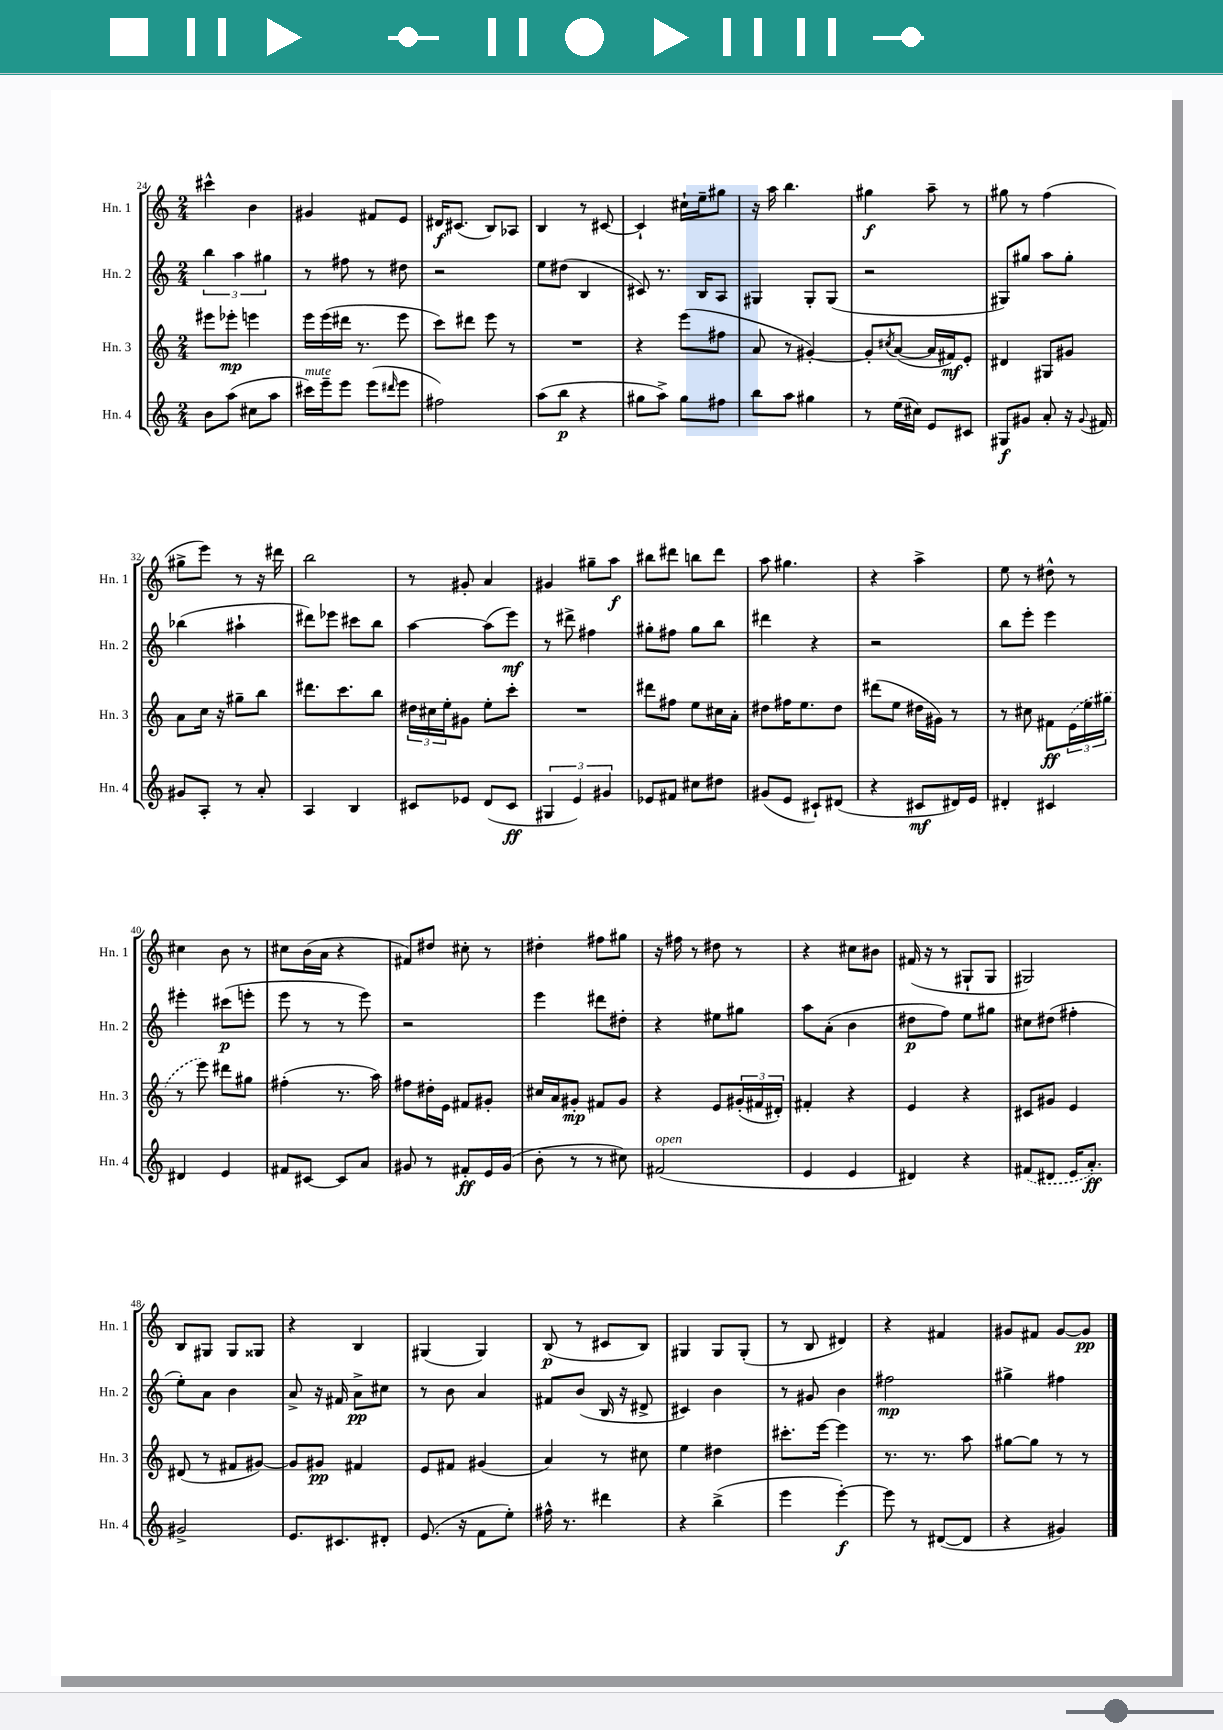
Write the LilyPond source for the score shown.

<<
\new StaffGroup <<
\new Staff = "s0" \with { instrumentName = "Hn. 1" shortInstrumentName = "Hn. 1" } {
    \clef treble \key c \major \numericTimeSignature \time 2/4
    cis'''4-^ b'4 |
    gis'4 fis'8 e'8 |
    dis'16\f cis'8.( b8) aes8 |
    b4 r8 cis'8~ |
    cis'4-! cis''16-! e''16-- gis''8 |
    r16 a''16 b''4. |
    gis''4\f a''8-- r8 |
    gis''8 r8 f''4( |
    gis''8-> e'''8) r8 r16 dis'''16 |
    b''2 |
    r8 gis'8-. a'4 |
    gis'4 gis''8-- a''8\f |
    bis''8 dis'''8 b''8 dis'''8 |
    a''8 gis''4. |
    r4 a''4-> |
    e''8 r8 dis''8-^ r8 |
    cis''4 b'8 r8 |
    cis''8 b'16( a'16 r4 |
    fis'8) dis''8 cis''8-. r8 |
    dis''4-. fis''8 gis''8 |
    r16 fis''16 r8 dis''8 r8 |
    r4 cis''8 bis'8 |
    fis'16( r16 r8 gis8-! gis8 |
    gis2) |
    b8 gis8 gis8 gisis8 |
    r4 b4 |
    gis4( gis4) |
    b8\p( r8 cis'8 b8) |
    gis4 gis8 gis8-.( |
    r8 b8 dis'4) |
    r4 fis'4 |
    gis'8 fis'8 gis'8~ gis'8\pp \bar "|." |
}
\new Staff = "s1" \with { instrumentName = "Hn. 2" shortInstrumentName = "Hn. 2" } {
    \clef treble \key c \major \numericTimeSignature \time 2/4
    \tuplet 3/2 { b''4 a''4 gis''4 } |
    r8 fis''8 r8 dis''8 |
    r2 |
    e''8 dis''8( b4 |
    cis'8) r8. b16 a8 |
    gis4 gis8-. gis8( |
    r2 |
    gis8) gis''8 a''8 gis''8-. |
    bes''4( ais''4-! |
    dis'''8) ees'''8 cis'''8 b''8 |
    a''4~ a''8( e'''8\mf) |
    r8 dis'''8-> fis''4 |
    gis''8-. fis''8 gis''8 b''8 |
    dis'''4 r4 |
    r2 |
    b''8 e'''8-. e'''4 |
    eis'''4-. cis'''8\p( e'''8-. |
    e'''8 r8 r8 e'''8) |
    r2 |
    e'''4 dis'''8 dis''8-. |
    r4 eis''8 gis''8 |
    a''8 a'8-.( b'4 |
    dis''8\p f''8) e''8 gis''8 |
    cis''8 dis''8( fis''4-. |
    e''8-.) a'8 b'4 |
    a'8-> r16 fis'16 a'8->\pp cis''8 |
    r8 b'8 a'4 |
    fis'8 b'8( b16 r16 dis'8-> |
    cis'4) b'4 |
    r8 gis'8 b'4 |
    fis''2\mp |
    gis''4-> fis''4 \bar "|." |
}
\new Staff = "s2" \with { instrumentName = "Hn. 3" shortInstrumentName = "Hn. 3" } {
    \clef treble \key c \major \numericTimeSignature \time 2/4
    eis'''8 ees'''8-.\mp e'''4 |
    e'''16 e'''16( dis'''16 r8. e'''8 |
    c'''8) dis'''8 e'''8 r8 |
    R2 |
    r4 e'''8( fis''8 |
    a'8 r8 gis'4~-.) |
    gis'8-. \acciaccatura { cis''8 } a'8~( a'16 fis'16\mf) e'8-. |
    dis'4 gis8 gis'8 |
    a'8 c''16 r16 gis''8-- b''8 |
    dis'''8. c'''8. b''8 |
    \tuplet 3/2 { dis''16 cis''16 e''16-. } gis'8 e''8-. c'''8-. |
    R2 |
    dis'''8 fis''8 e''8 cis''16 a'16-. |
    dis''8 fis''16 e''8. dis''8 |
    dis'''8( e''8 dis''16 gis'16) r8 |
    r8 cis''8 fis'8\ff \tuplet 3/2 { \once \slurDashed e'16( e''16 gis''16 } |
    r8 e'''8) dis'''8 gis''8 |
    fis''4-.( r8. a''16) |
    fis''8 dis''16-. e'16 fis'8 gis'8-. |
    cis''16 a'16 gis'8-.\mp fis'8 gis'8 |
    r4 e'8 \tuplet 3/2 { gis'16-.( fis'16 dis'16-.) } |
    fis'4-. r4 |
    e'4 r4 |
    cis'8 gis'8 e'4 |
    dis'8( r8 fis'8 gis'8~) |
    gis'8 gis'8\pp fis'4 |
    e'8 fis'8 gis'4( |
    a'4) r8 cis''8 |
    e''4 dis''4 |
    cis'''8.-. e'''16~ e'''4 |
    r8. r8. a''8 |
    gis''8~ gis''8 r8 r8 \bar "|." |
}
\new Staff = "s3" \with { instrumentName = "Hn. 4" shortInstrumentName = "Hn. 4" } {
    \clef treble \key c \major \numericTimeSignature \time 2/4
    b'8 a''8( cis''8 a''8 |
    cis'''16^\markup { \italic "mute" }) e'''16-- e'''8 e'''8( \grace { dis'''16 } e'''8 |
    fis''2) |
    a''8( b''8\p r4 |
    gis''8 a''8->) gis''8 fis''8 |
    b''8 a''8 gis''4 |
    r8 e''16( cis''16) e'8 cis'8 |
    gis8\f gis'8 a'8-. r16 \appoggiatura { gis'8 } fis'16 |
    gis'8 a8-. r8 a'8-. |
    a4 b4 |
    cis'8 ees'8 d'8( cis'8\ff |
    \tuplet 3/2 { gis4 e'4) gis'4 } |
    ees'8 fis'8 cis''8 dis''8 |
    gis'8( e'8 cis'8-!) dis'8( |
    r4 cis'8\mf dis'16) e'16 |
    dis'4-. cis'4 |
    dis'4 e'4 |
    fis'8 cis'8~ cis'8 a'8 |
    gis'8 r8 fis'8-.\ff e'16 gis'16( |
    b'8-. r8 r8 cis''8) |
    fis'2^\markup { \italic "open" }( |
    e'4 e'4 |
    dis'4) r4 |
    \once \slurDashed fis'8( dis'8 e'16 a'8.-.\ff) |
    gis'2-> |
    e'8. cis'8. dis'8-. |
    e'8.( r16 f'8 e''8-.) |
    fis''16-^ r8. dis'''4 |
    r4 b''4->( |
    e'''4 e'''4~-.\f) |
    e'''8 r8 dis'8~( dis'8 |
    r4 gis'4) \bar "|." |
}
>>
>>
\layout { \context { \Score currentBarNumber = #24 } }
